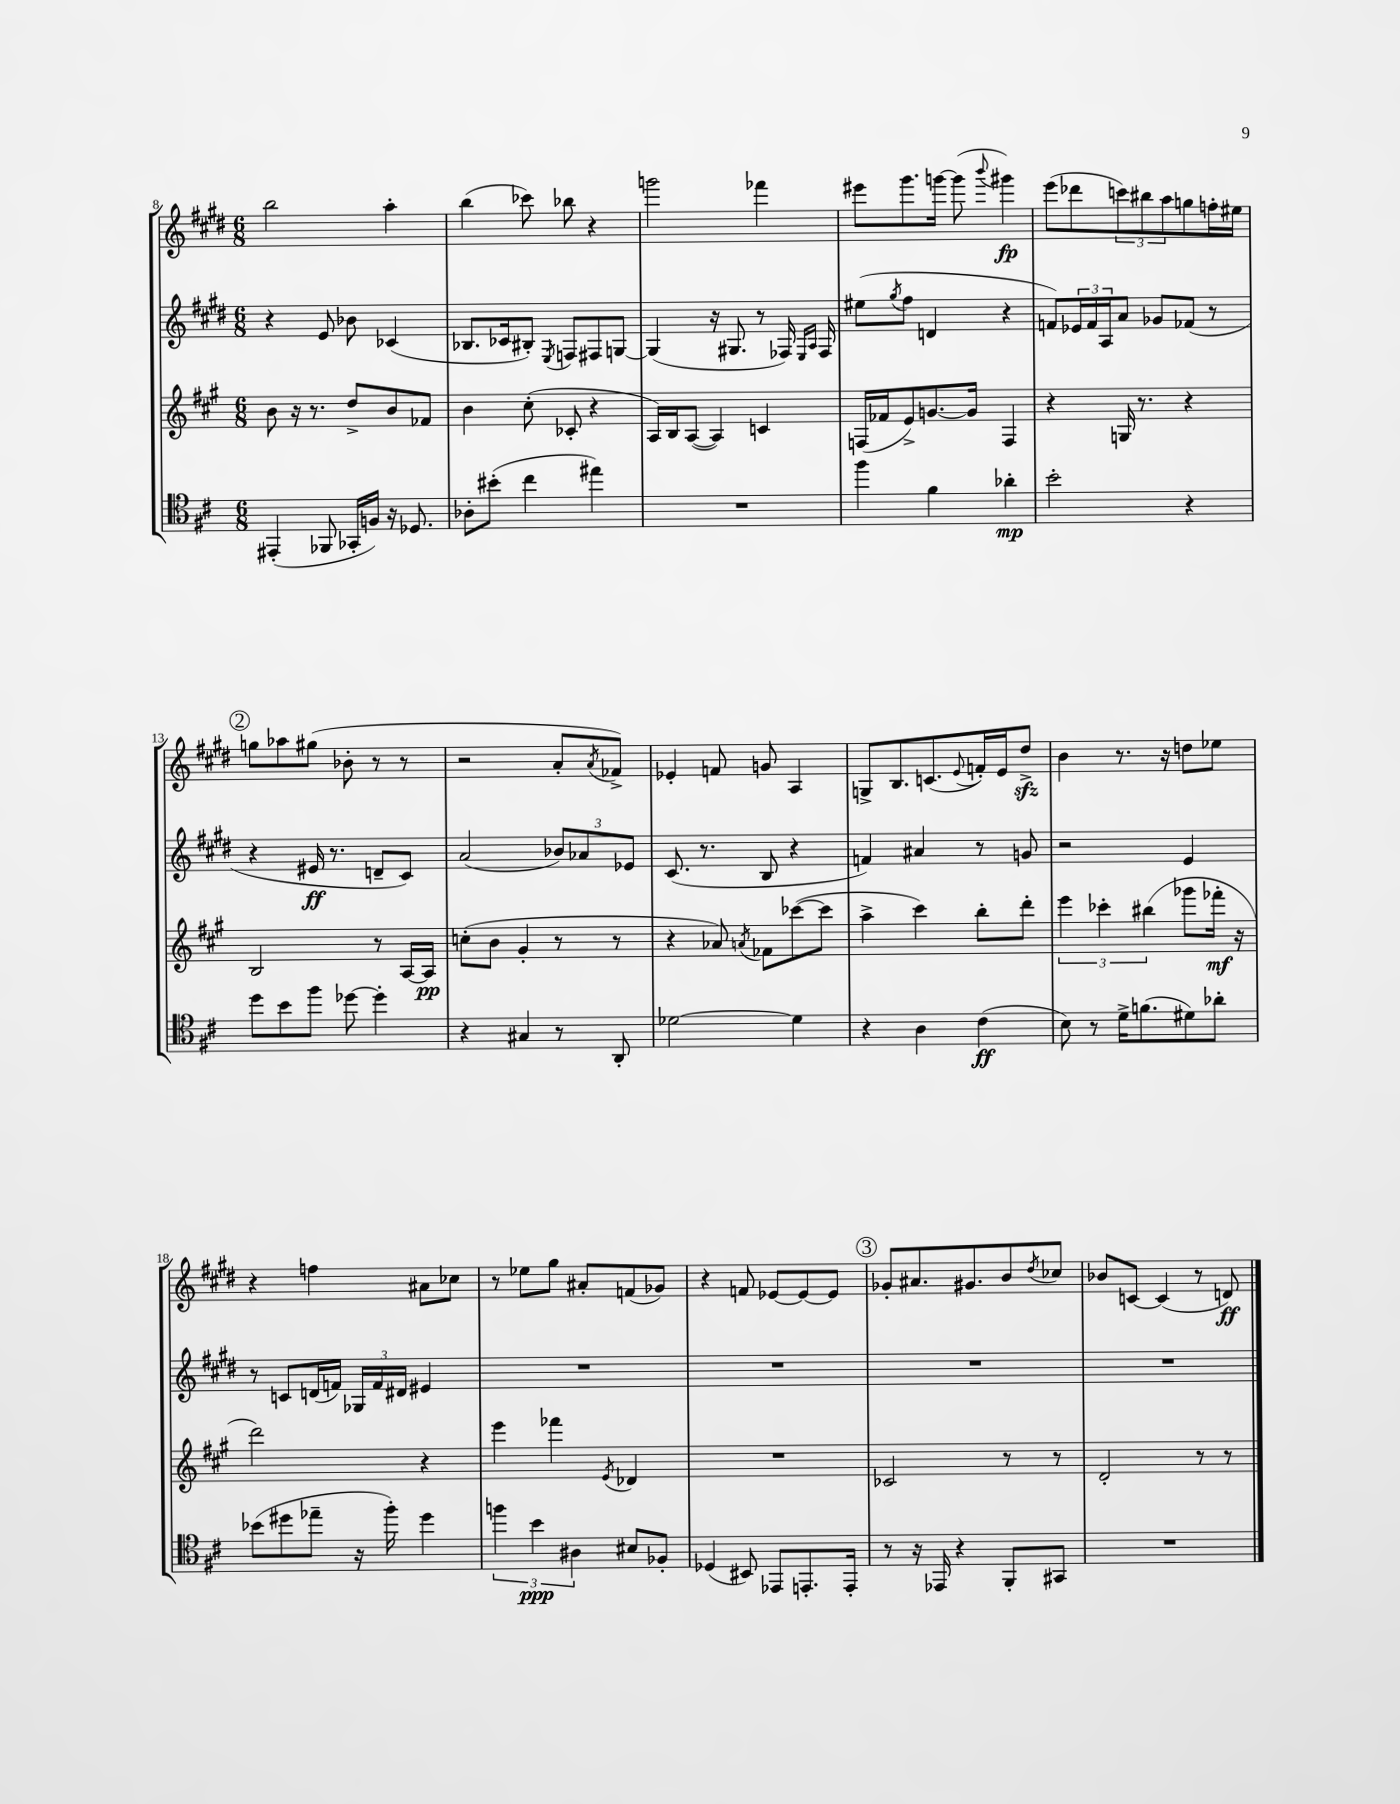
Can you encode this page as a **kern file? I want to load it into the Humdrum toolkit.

**kern	**kern	**kern	**kern
*staff4	*staff3	*staff2	*staff1
*clefC4	*clefG2	*clefG2	*clefG2
*k[f#c#]	*k[f#c#g#]	*k[f#c#g#d#]	*k[f#c#g#d#]
*M6/8	*M6/8	*M6/8	*M6/8
(4EE#'	8b	4r	2bb
.	16r	.	.
.	8.r	.	.
8FF-	.	8e	.
16GG-'	8dd^	8b-	.
16F)	.	.	.
16r	8b	(4c-	4aa'
8.D-	.	.	.
.	8f-	.	.
=	=	=	=
8A-'	4b	8.B-	(4bb
(8b#'	.	.	.
.	.	16c-	.
4cc#	(8cc#'	8B#')	8ccc-)
.	.	8qE	.
.	8c-'	8F	8bb-
4ee#)	4r	8F#	4r
.	.	[8G	.
=	=	=	=
2.r	16A)	(4G]	2ggg
.	16B	.	.
.	([8A	.	.
.	4A])	16r	.
.	.	8.G#	.
.	4c	8r	4fff-
.	.	16F-)	.
.	.	16qqE	.
.	.	16qqA	.
.	.	16F-	.
=	=	=	=
4ff#	(16F	(8ee#	8eee#
.	16f-	.	.
.	.	8qgg#	.
.	8e^)	8ff#	8.ggg#
4f#	[8.g	4d	.
.	.	.	[16ggg
.	.	.	(8ggg]
.	16g]	.	.
.	.	.	8qqbbb
4a-'	4F	4r	4ggg#)
=	=	=	=
2b'	4r	8f)	(8eee
.	.	24e-	8ddd-
.	.	24f	.
.	.	24A	.
.	16G	8a	12ccc)
.	8.r	.	.
.	.	.	12bb#
.	.	8g-	.
.	.	.	12aa
4r	4r	(8f-	8gg
.	.	8r	16ff'
.	.	.	16ee#
=	=	=	=
8dd	2B	4r	8gg
8b	.	.	8aa-
8ff#	.	16e#	(8gg#
.	.	8.r	.
[8dd-	.	.	8b-'
4dd-']	8r	8d~	8r
.	[16A	8c#)	8r
.	16A]	.	.
=	=	=	=
4r	(8cc'	(2a	2r
.	8b	.	.
4G#	4g#'	.	.
8r	8r	12b-)	8a'
.	.	12a-	.
.	.	.	8qa
8AA'	8r	.	8f-^)
.	.	12e-	.
=	=	=	=
[2d-	4r	(8.c#	4e-'
.	.	8.r	.
.	8a-)	.	8f
.	8qa	.	.
.	8f-	8B	8g
4d-]	([8ccc-	4r	4A
.	8ccc-]	.	.
=	=	=	=
4r	4aa^	4f)	8G^
.	.	.	8.B
4A	4ccc#)	4a#	.
.	.	.	(8.c
.	.	.	8qqe
(4c#	8bb'	8r	16f')
.	.	.	16e
.	8ddd'	8g	8dd#^
=	=	=	=
8B)	6eee	2r	4b
8r	.	.	.
.	6ccc-'	.	.
16d^	.	.	8.r
(8.f	.	.	.
.	(6bb#	.	.
.	.	.	16r
8d#)	8ggg-	4e	8dd
8a-'	16fff-'	.	8ee-
.	16r	.	.
=	=	=	=
(8b-	2ddd)	8r	4r
8dd#	.	8c	.
8ee-~	.	(16d	4ff
.	.	16f)	.
16r	.	24G-	.
.	.	24f	.
16ff#')	.	.	.
.	.	24d#	.
4dd#	4r	4e#	8a#
.	.	.	8cc-
=	=	=	=
6ff	4eee	2.r	8r
.	.	.	8ee-
6b	.	.	.
.	4fff-	.	8gg#
6A#	.	.	.
.	.	.	8a#'
.	8qe	.	.
8B#	4d-	.	(8f
8F-'	.	.	8g-)
=	=	=	=
(4D-	2.r	2.r	4r
8BB#)	.	.	8f
8EE-	.	.	[8e-
8.EE'	.	.	8e-_
.	.	.	8e-]
16EE'	.	.	.
=	=	=	=
8r	2c-	2.r	8g-'
16r	.	.	8.a#
16EE-	.	.	.
4r	.	.	.
.	.	.	8.g#
8FF#'	8r	.	8b
.	.	.	8qdd#
8GG#	8r	.	8cc-
=	=	=	=
2.r	2d'	2.r	8b-
.	.	.	[8c
.	.	.	(4c]
.	8r	.	8r
.	8r	.	8d)
==	==	==	==
*-	*-	*-	*-
